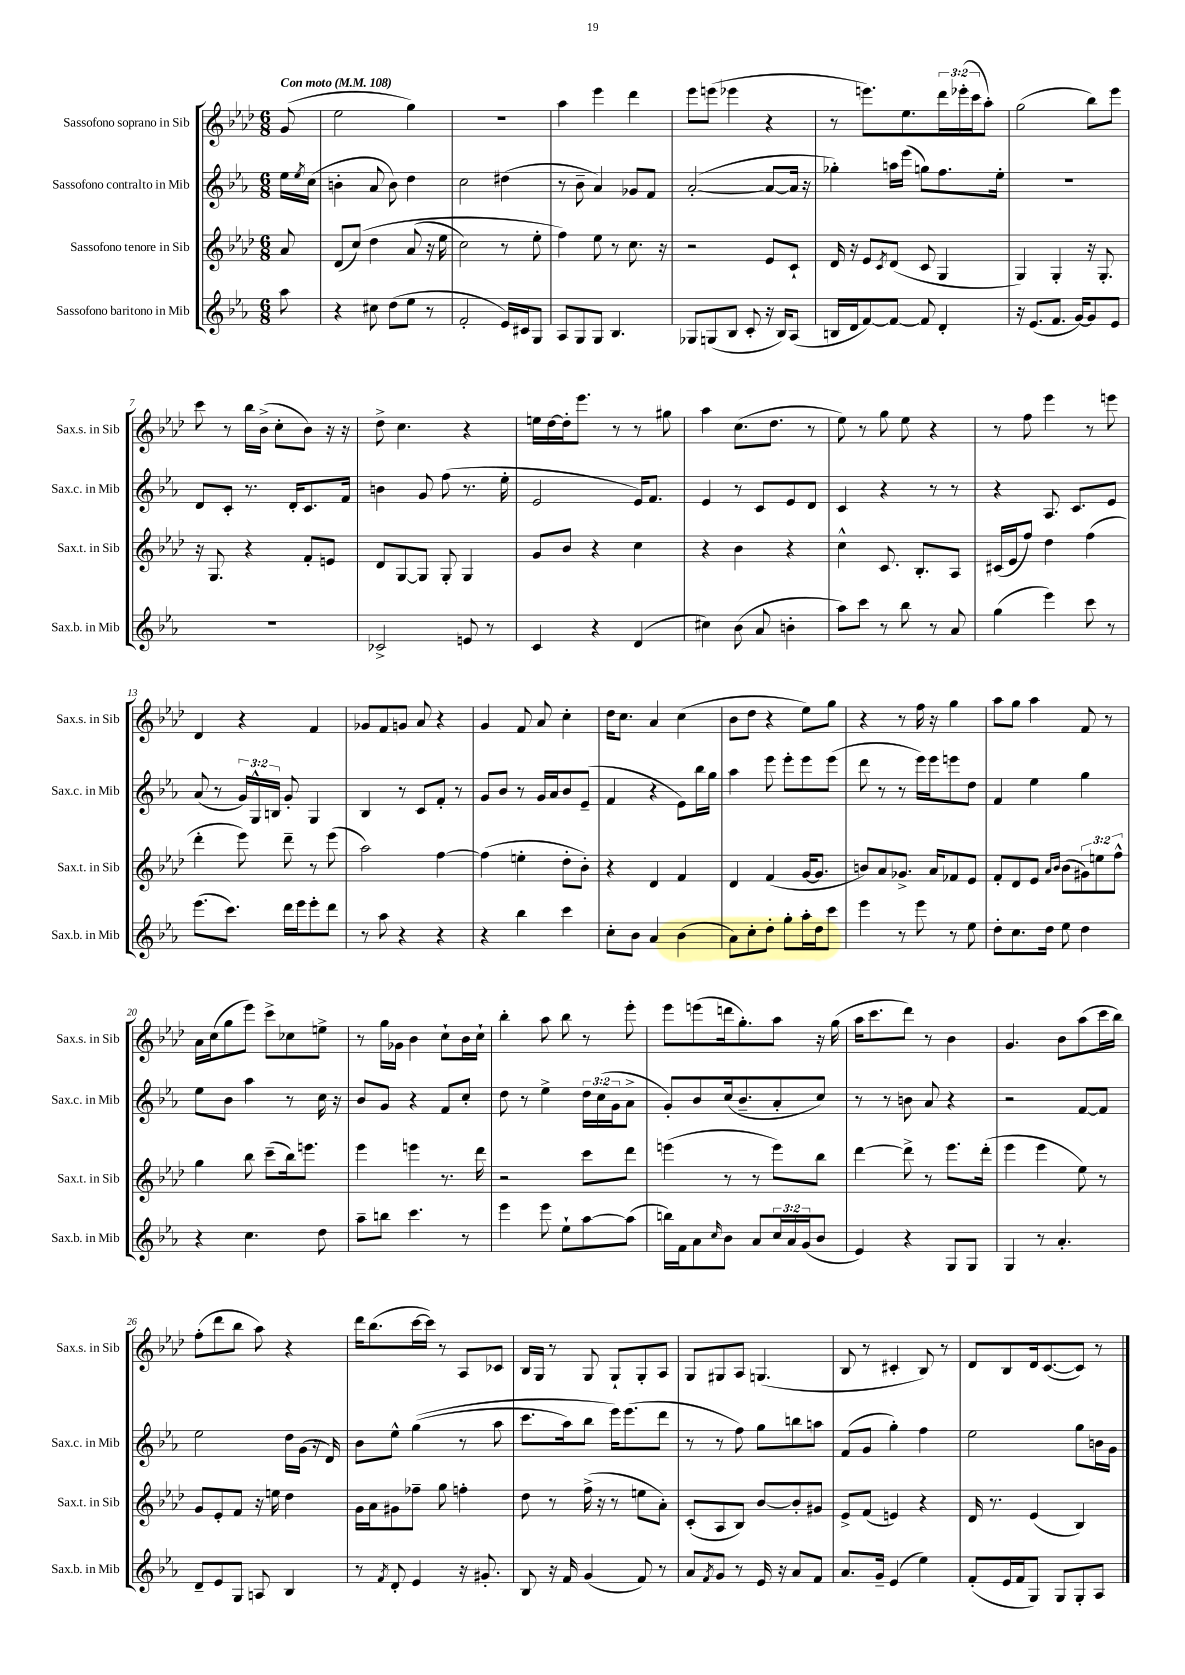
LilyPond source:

<<
\new StaffGroup <<
\new Staff = "s0" \with { instrumentName = "Sassofono soprano in Sib" shortInstrumentName = "Sax.s. in Sib" } {
    \clef treble \key aes \major \numericTimeSignature \time 6/8 \override Staff.TupletNumber.text = #tuplet-number::calc-fraction-text \partial 8 \tempo "Con moto" 4 = 108
    g'8( |
    ees''2 g''4) |
    R2. |
    aes''4 ees'''4 des'''4 |
    ees'''8 e'''8( ees'''4 r4 |
    r8 e'''8.) ees''8. \tuplet 3/2 { des'''16 ees'''16-.( c'''16 } aes''8-.) |
    g''2( bes''8) ees'''8 |
    c'''8 r8 bes''16 bes'16->( c''8-. bes'8) r16 r16 |
    des''8-> c''4. r4 |
    e''16 des''16~ des''16-. ees'''8. r8 r8 gis''8 |
    aes''4 c''8.( des''8. r8 |
    ees''8) r8 g''8 ees''8 r4 |
    r8 f''8 ees'''4 r8 e'''8 |
    des'4 r4 f'4 |
    ges'8 f'8 g'8 aes'8 r4 |
    g'4 f'8 aes'8 c''4-. |
    des''16 c''8. aes'4 c''4( |
    bes'8 des''8 r4 ees''8) g''8 |
    r4 r8 f''16 r16 g''4 |
    aes''8 g''8 aes''4 f'8 r8 |
    aes'16 c''16( g''8 ees'''8) c'''8-> ces''8 e''8-> |
    r8 g''16 ges'16 bes'4 c''8-! bes'16 c''16-! |
    bes''4-. aes''8 bes''8 r8 ees'''8-. |
    ees'''8 e'''8( d'''16 g''8.-.) aes''8 r16 g''16( |
    aes''16 c'''8. des'''8) r8 bes'4 |
    g'4. bes'8 aes''8( c'''16 bes''16) |
    f''8-.( des'''8 bes''8 aes''8) r4 |
    des'''16 bes''8.( c'''16~ c'''16) r8 aes8 ces'8 |
    bes16 g16 r8 g8 g8-! g8-. aes8 |
    g8 gis8 aes8 g4.( |
    bes8 r8 cis'4-. bes8) r8 |
    des'8 bes8 des'16 c'8.~( c'8) r8 \bar "|." |
}
\new Staff = "s1" \with { instrumentName = "Sassofono contralto in Mib" shortInstrumentName = "Sax.c. in Mib" } {
    \clef treble \key ees \major \numericTimeSignature \time 6/8 \override Staff.TupletNumber.text = #tuplet-number::calc-fraction-text \partial 8
    ees''16 \acciaccatura { ees''8 } c''16( |
    b'4-. aes'8 b'8) d''4 |
    c''2 dis''4( |
    r8 bes'8-- aes'4) ges'8 f'8 |
    aes'2~-.( aes'8~ aes'16 r16 |
    ges''4-.) a''16 ees'''16( g''8) f''8. ees''16-. |
    R2. |
    d'8 c'8-. r8. d'16-. c'8. f'16 |
    b'4 g'8 f''8( r8. ees''16-. |
    ees'2 ees'16) f'8. |
    ees'4 r8 c'8 ees'8 d'8 |
    c'4 r4 r8 r8 |
    r4 aes8. c'8. ees'8 |
    aes'8( r8 \tuplet 3/2 { g'16) g16-^ b16 } g'8-. g4 |
    bes4 r8 c'8 f'8-. r8 |
    g'8 bes'8 r8 g'16 aes'16 bes'8 ees'8--( |
    f'4 r4 ees'8) bes''16 g''16 |
    aes''4 ees'''8 ees'''8-. ees'''8 ees'''8( |
    d'''8 r8 r8 ees'''16) ees'''16 e'''8 d''8 |
    f'4 ees''4 g''4 |
    ees''8 bes'8 aes''4 r8 c''16 r16 |
    bes'8 g'8 r4 f'8 c''8-. |
    d''8 r8 ees''4-> \tuplet 3/2 { d''16 c''16( g'16 } aes'8-> |
    g'8-.) bes'8 c''16( bes'8.-- aes'8-. c''8) |
    r8 r8 b'8 aes'8 r4 |
    r2 f'8~ f'8 |
    ees''2 d''16 g'16( r16 d'16) |
    bes'8 ees''8-^ g''4(\( r8 aes''8 |
    c'''8. aes''16) bes''8 ees'''16\) ees'''8.( d'''8 |
    r8 r8 f''8) g''8 b''8 a''8 |
    f'8( g'8 g''4-.) f''4 |
    ees''2 g''8 b'16 g'16 \bar "|." |
}
\new Staff = "s2" \with { instrumentName = "Sassofono tenore in Sib" shortInstrumentName = "Sax.t. in Sib" } {
    \clef treble \key aes \major \numericTimeSignature \time 6/8 \override Staff.TupletNumber.text = #tuplet-number::calc-fraction-text \partial 8
    aes'8 |
    des'8( c''8)\( des''4 aes'8( r16 ees''16 |
    c''2) r8 ees''8-. |
    f''4\) ees''8 r8 c''8. r16 |
    r2 ees'8 c'8-! |
    des'16 r16 ees'8 \acciaccatura { c'8 } des'8( c'8 g4 |
    g4) g4-. r16 g8.-. |
    r16 g8. r4 f'8-. e'8 |
    des'8 g8~ g8 g8-. g4 |
    g'8 bes'8 r4 c''4 |
    r4 bes'4 r4 |
    c''4-^ c'8. bes8.-. aes8 |
    cis'16( ees'16 f''8) des''4 f''4( |
    des'''4-. ees'''8) des'''8-- r8 ees'''8( |
    aes''2) f''4~ |
    f''4( e''4-. des''8-. bes'8-.) |
    r4 des'4 f'4 |
    des'4 f'4( g'16~ g'8. |
    b'8) aes'8 ges'8.-> aes'16 fes'8 ees'8 |
    f'8-. des'8 ees'8 \grace { aes'16 bes'16 } bes'8( \tuplet 3/2 { gis'8) e''8 f''8-^ } |
    g''4 bes''8 c'''8--( bes''16) e'''8. |
    ees'''4 e'''4 r8. des'''16 |
    r2 c'''8 des'''8 |
    e'''4( r8 r8 e'''8) bes''8 |
    des'''4~ des'''8-> r8 ees'''8. des'''16-.( |
    ees'''4 ees'''4 ees''8) r8 |
    g'8 ees'8-. f'8 r16 e''16 des''4 |
    g'16 aes'16 gis'8 fes''8-- g''8 f''4-. |
    des''8 r8 f''16->( r16 r8 e''8 aes'8-.) |
    c'8-.( aes8 bes8) bes'8~ bes'8-. gis'8 |
    ees'8-> f'8( e'4) r4 |
    des'16 r8. ees'4( bes4) \bar "|." |
}
\new Staff = "s3" \with { instrumentName = "Sassofono baritono in Mib" shortInstrumentName = "Sax.b. in Mib" } {
    \clef treble \key ees \major \numericTimeSignature \time 6/8 \override Staff.TupletNumber.text = #tuplet-number::calc-fraction-text \partial 8
    aes''8 |
    r4 cis''8 d''8( ees''8 r8 |
    f'2-. ees'16) cis'16 g8 |
    aes8 g8 g8 bes4. |
    ges8 g8( bes8 c'8-. r16 bes16) aes8( |
    b16 d'16 f'8~) f'8~ f'8 d'4-. |
    r16 ees'8.( f'8. g'16~) g'8 ees'8 |
    R2. |
    ces'2-> e'8 r8 |
    c'4 r4 d'4( |
    cis''4) bes'8( aes'8 b'4-. |
    aes''8) c'''8 r8 bes''8 r8 aes'8 |
    g''4( ees'''4) c'''8 r8 |
    ees'''8.( c'''8.) d'''16 ees'''16 ees'''8-. d'''8 |
    r8 aes''8 r4 r4 |
    r4 bes''4 c'''4 |
    c''8-. bes'8 aes'4 bes'4( |
    aes'8) c''8-. d''8-. g''8-. aes''16-. d''16 c'''8 |
    ees'''4 r8 ees'''8 r8 ees''8 |
    d''8-. c''8. d''16 ees''8 d''4 |
    r4 c''4. d''8 |
    aes''8-- b''8 c'''4. r8 |
    ees'''4 ees'''8 ees''8-! aes''8~ aes''8( |
    b''16) f'16 aes'8 \grace { c''16 } bes'8 aes'8 \tuplet 3/2 { c''16 aes'16 g'16( } bes'8 |
    ees'4) r4 g8 g8 |
    g4 r8 aes'4.-. |
    d'8-- ees'8 g8 a8 bes4 |
    r8 \acciaccatura { f'8 } d'8-. ees'4 r16 gis'8.-. |
    bes8 r16 f'16 g'4( f'8) r8 |
    aes'8 \acciaccatura { f'8 } g'8 r8 ees'16 r16 aes'8 f'8 |
    aes'8. g'16-- ees'4( ees''4) |
    f'8-.( ees'16 f'16 g8) g8 g8-. aes8 \bar "|." |
}
>>
>>
